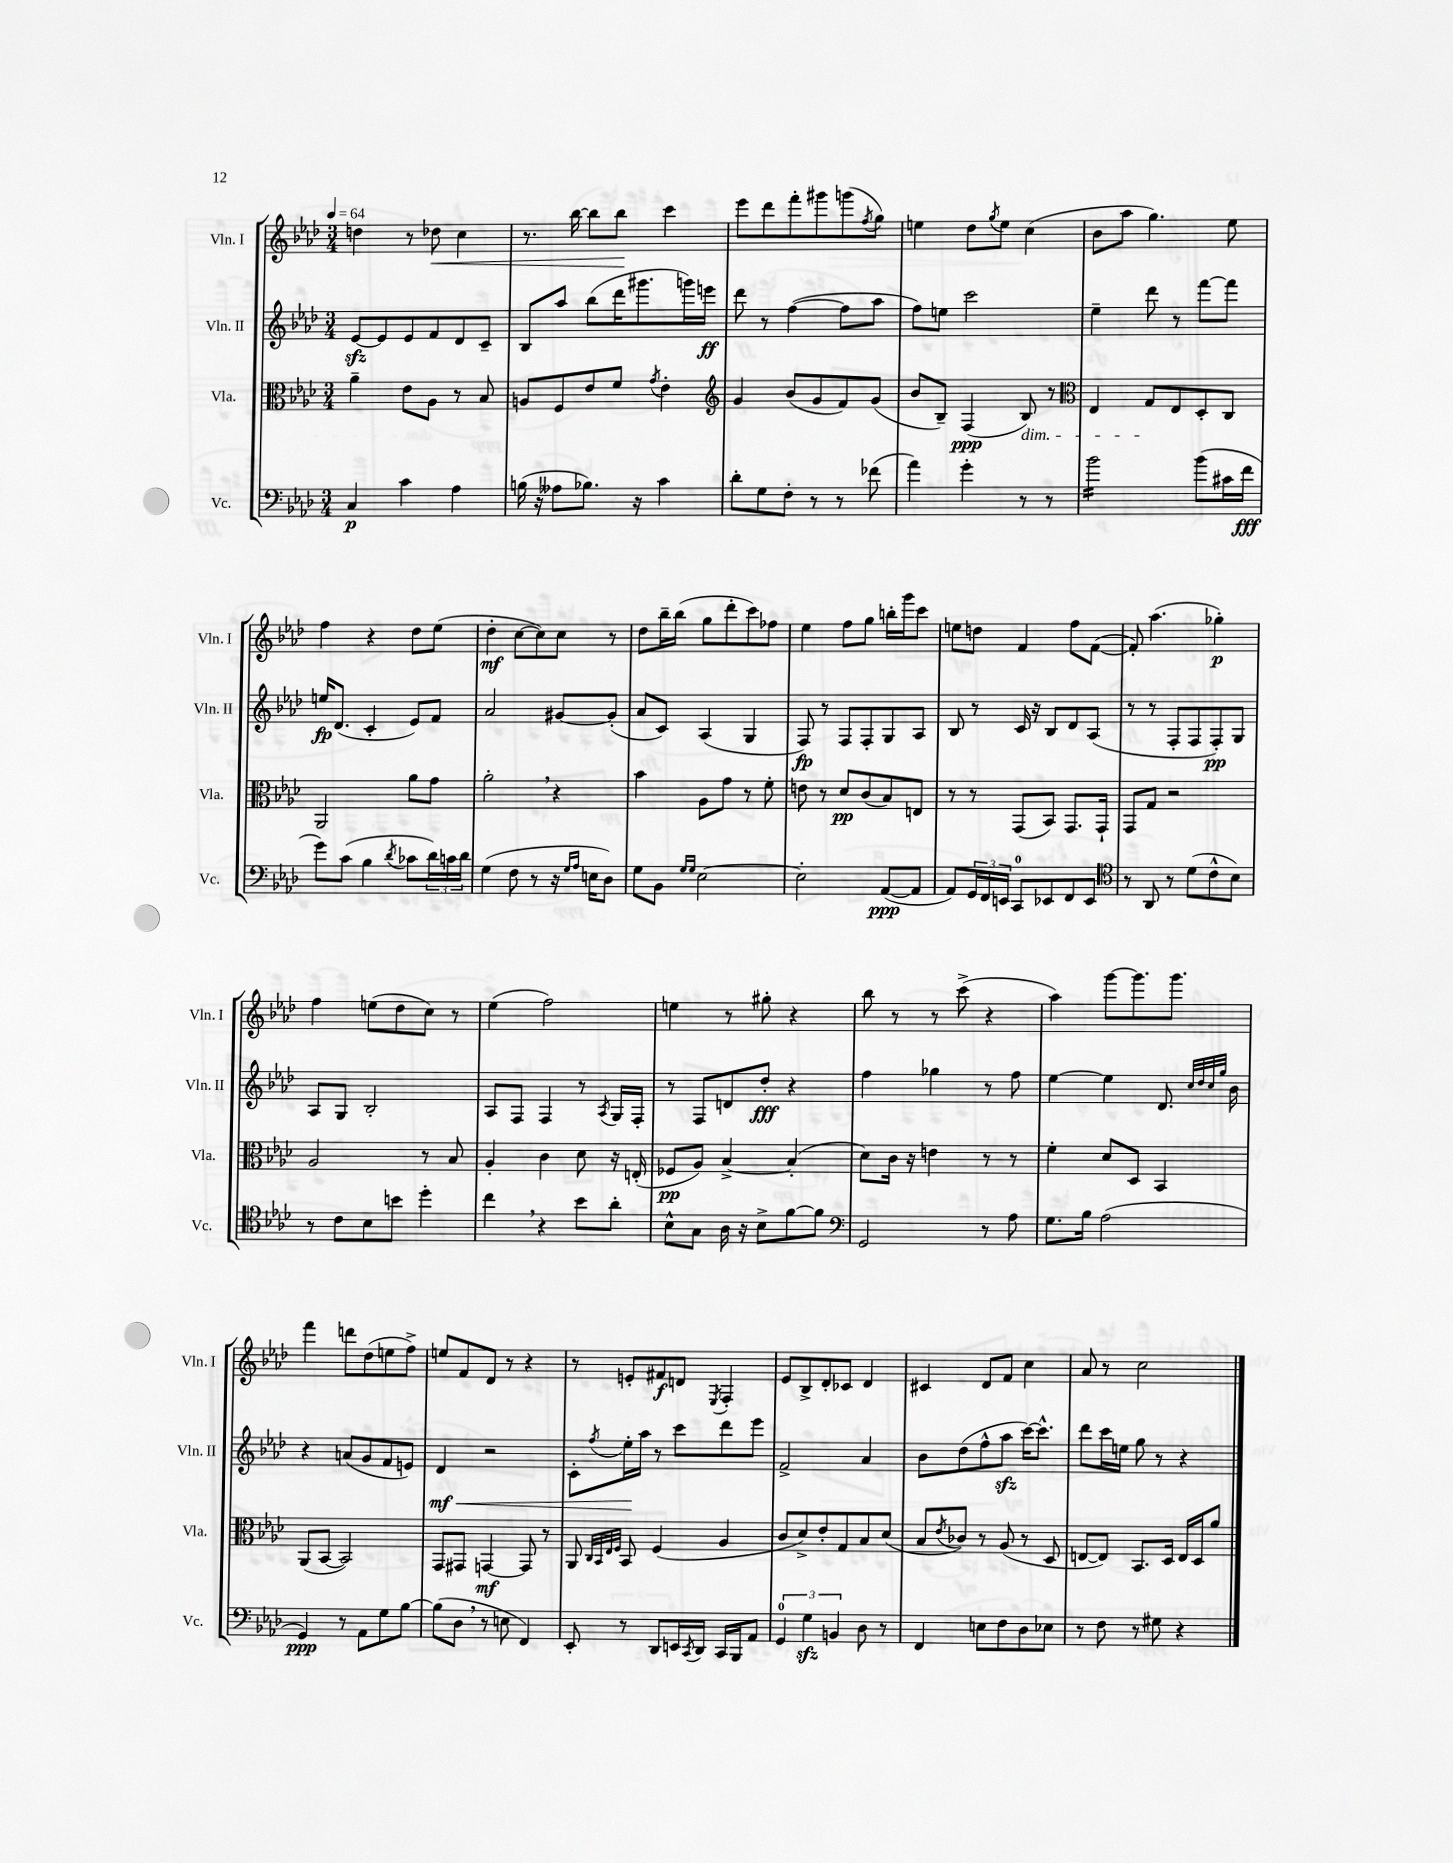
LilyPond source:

<<
\new StaffGroup <<
\new Staff = "s0" \with { instrumentName = "Vln. I" shortInstrumentName = "Vln. I" } {
    \clef treble \key aes \major \numericTimeSignature \time 3/4 \tempo 4 = 64
    d''4 r8 des''8\< c''4 |
    r8. bes''16~ bes''8 bes''8\! c'''4 |
    ees'''8 des'''8 f'''8-. gis'''8 g'''8( \acciaccatura { f''8 } g''8) |
    e''4 des''8 \acciaccatura { g''8 } e''8 c''4( |
    bes'8 aes''8 g''4.) ees''8 |
    f''4 r4 des''8 ees''8( |
    des''4-.\mf c''8~ c''8) c''8 r8 |
    des''8 bes''16-- bes''16( g''8 des'''8-. c'''8) fes''8 |
    ees''4 f''8 g''8 b''16-. g'''16 c'''8 |
    e''8 d''8 f'4 f''8 f'8~( |
    f'8-.) aes''4.( ges''4-.\p) |
    f''4 e''8( des''8 c''8) r8 |
    ees''4( f''2) |
    e''4 r8 gis''8-. r4 |
    bes''8 r8 r8 c'''8->( r4 |
    aes''4) g'''8~ g'''8. g'''8. |
    f'''4 d'''8 des''8( e''8 f''8->) |
    e''8 f'8 des'8 r8 r4 |
    r8 e'8-. fis'8\f d'8 \acciaccatura { ees8 } f4-. |
    ees'8 bes8-> des'8-. ces'8 des'4 |
    cis'4 des'8 f'8 c''4 |
    aes'8 r8 c''2 \bar "|." |
}
\new Staff = "s1" \with { instrumentName = "Vln. II" shortInstrumentName = "Vln. II" } {
    \clef treble \key aes \major \numericTimeSignature \time 3/4
    ees'8~\sfz ees'8 ees'8 f'8 des'8 c'8-- |
    bes8 aes''8 bes''8( des'''16 gis'''8. g'''16) e'''16\ff |
    des'''8 r8 f''4~( f''8 aes''8 |
    f''8) e''8 c'''2 |
    ees''4-- des'''8 r8 f'''8~ f'''8 |
    e''16\fp des'8.( c'4-. ees'8) f'8 |
    aes'2 gis'8~ gis'8-.( |
    aes'8 c'8) aes4( g4 |
    f8\fp) r8 f8 f8-. g8 aes8 |
    bes8 r8 c'16 r16 bes8 des'8 aes8( |
    r8 r8 f8-. f8 f8-.\pp) g8 |
    aes8 g8 bes2-. |
    aes8 f8 f4 r8 \acciaccatura { aes8 } g16 f16-. |
    r8 f8 d'8 des''8-.\fff r4 |
    f''4 ges''4 r8 f''8 |
    ees''4~ ees''4 des'8. \grace { c''32 des''32 c''32 g''32 } bes'16 |
    r4 a'8( g'8 f'8 e'8) |
    des'4\mf\< r2 |
    c'8-. \acciaccatura { f''8 } ees''16-.\! aes''16 r8 c'''8 des'''8 ees'''8 |
    f'2-> aes'4 |
    bes'8 des''8( f''8-^ aes''8\sfz c'''16~) c'''8.-^ |
    des'''8 c'''16 e''16 g''8 r8 r4 \bar "|." |
}
\new Staff = "s2" \with { instrumentName = "Vla." shortInstrumentName = "Vla." } {
    \clef alto \key aes \major \numericTimeSignature \time 3/4
    aes'4-- ees'8 aes8 r8 bes8 |
    a8 f8 ees'8 f'8 \acciaccatura { g'8 } ees'4-. |
    \clef treble g'4 bes'8( g'8 f'8) g'8( |
    bes'8 bes8--) f4\ppp( bes8\dim) r8 |
    \clef alto ees4 g8\! ees8 des8-. c8 |
    aes,2 aes'8 g'8 |
    aes'2-. \breathe r4 |
    bes'4 aes8 g'8 r8 f'8-. |
    e'8 r8 des'8\pp c'8( bes8) e8 |
    r8 r8 g,8( bes,8) g,8. g,16-! |
    g,8 g8 r2 |
    aes2 r8 bes8 |
    aes4-. c'4 des'8 r16 e16-.( |
    fes8\pp aes8) bes4~-> bes4-.( |
    des'8) c'16 r16 e'4 r8 r8 |
    f'4-. des'8 des8 bes,4 |
    aes,8( bes,8~ bes,2) |
    g,8 gis,8 g,4~\mf g,8 r8 |
    aes,8 \grace { c32 bes,32 ees32 f32 } bes,8 f4( aes4 |
    c'8 des'8->) ees'8-. g8 bes8 des'8( |
    bes8 \acciaccatura { ees'8 } ces'8) r8 aes8( r8 des8 |
    e8~ e8) bes,8. des16 e16 des16 aes'8 \bar "|." |
}
\new Staff = "s3" \with { instrumentName = "Vc." shortInstrumentName = "Vc." } {
    \clef bass \key aes \major \numericTimeSignature \time 3/4
    c4\p c'4 aes4 |
    b16( r16 aeses8 bes8.) r16 c'4 |
    des'8-. g8 f8-. r8 r8 fes'8( |
    aes'4) g'4-. r8 r8 |
    bes'2:16 bes'8( cis'16 f'16\fff |
    g'8) c'8( bes4 \acciaccatura { des'8 } ces'8 \tuplet 3/2 { des'16) c'16 des'16 } |
    g4( f8 r8 r16 \grace { g16 aes16 } e16 des8) |
    g8 bes,8 \grace { g16 g16 } ees2~ |
    ees2-. aes,8~\ppp( aes,8 |
    aes,8) \tuplet 3/2 { g,16 f,16 e,16 } c,8-0 ees,8 f,8 ees,8 |
    \clef tenor r8 aes,8 r8 des'8( c'8-^ bes8) |
    r8 c'8 bes8 b'8 des''4-. |
    c''4 \breathe r4 bes'8 aes'8-. |
    bes8-^ g8 aes16 r16 bes8-> f'8~ f'8 |
    \clef bass g,2 r8 aes8 |
    g8. bes16 aes2( |
    g,4\ppp) r8 aes,8 g8 bes8~ |
    bes8( des8 \breathe r8 e8 f,4) |
    ees,8-. r8 des,8 e,16 \acciaccatura { c,8 } des,16 c,16 bes,,16 aes,8 |
    \tuplet 3/2 { g,4-0 g4\sfz b,4 } des8 r8 |
    f,4 e8 f8 des8 ees8 |
    r8 f8 r8 gis8 r4 \bar "|." |
}
>>
>>
\layout { \context { \Score \remove "Bar_number_engraver" } }
